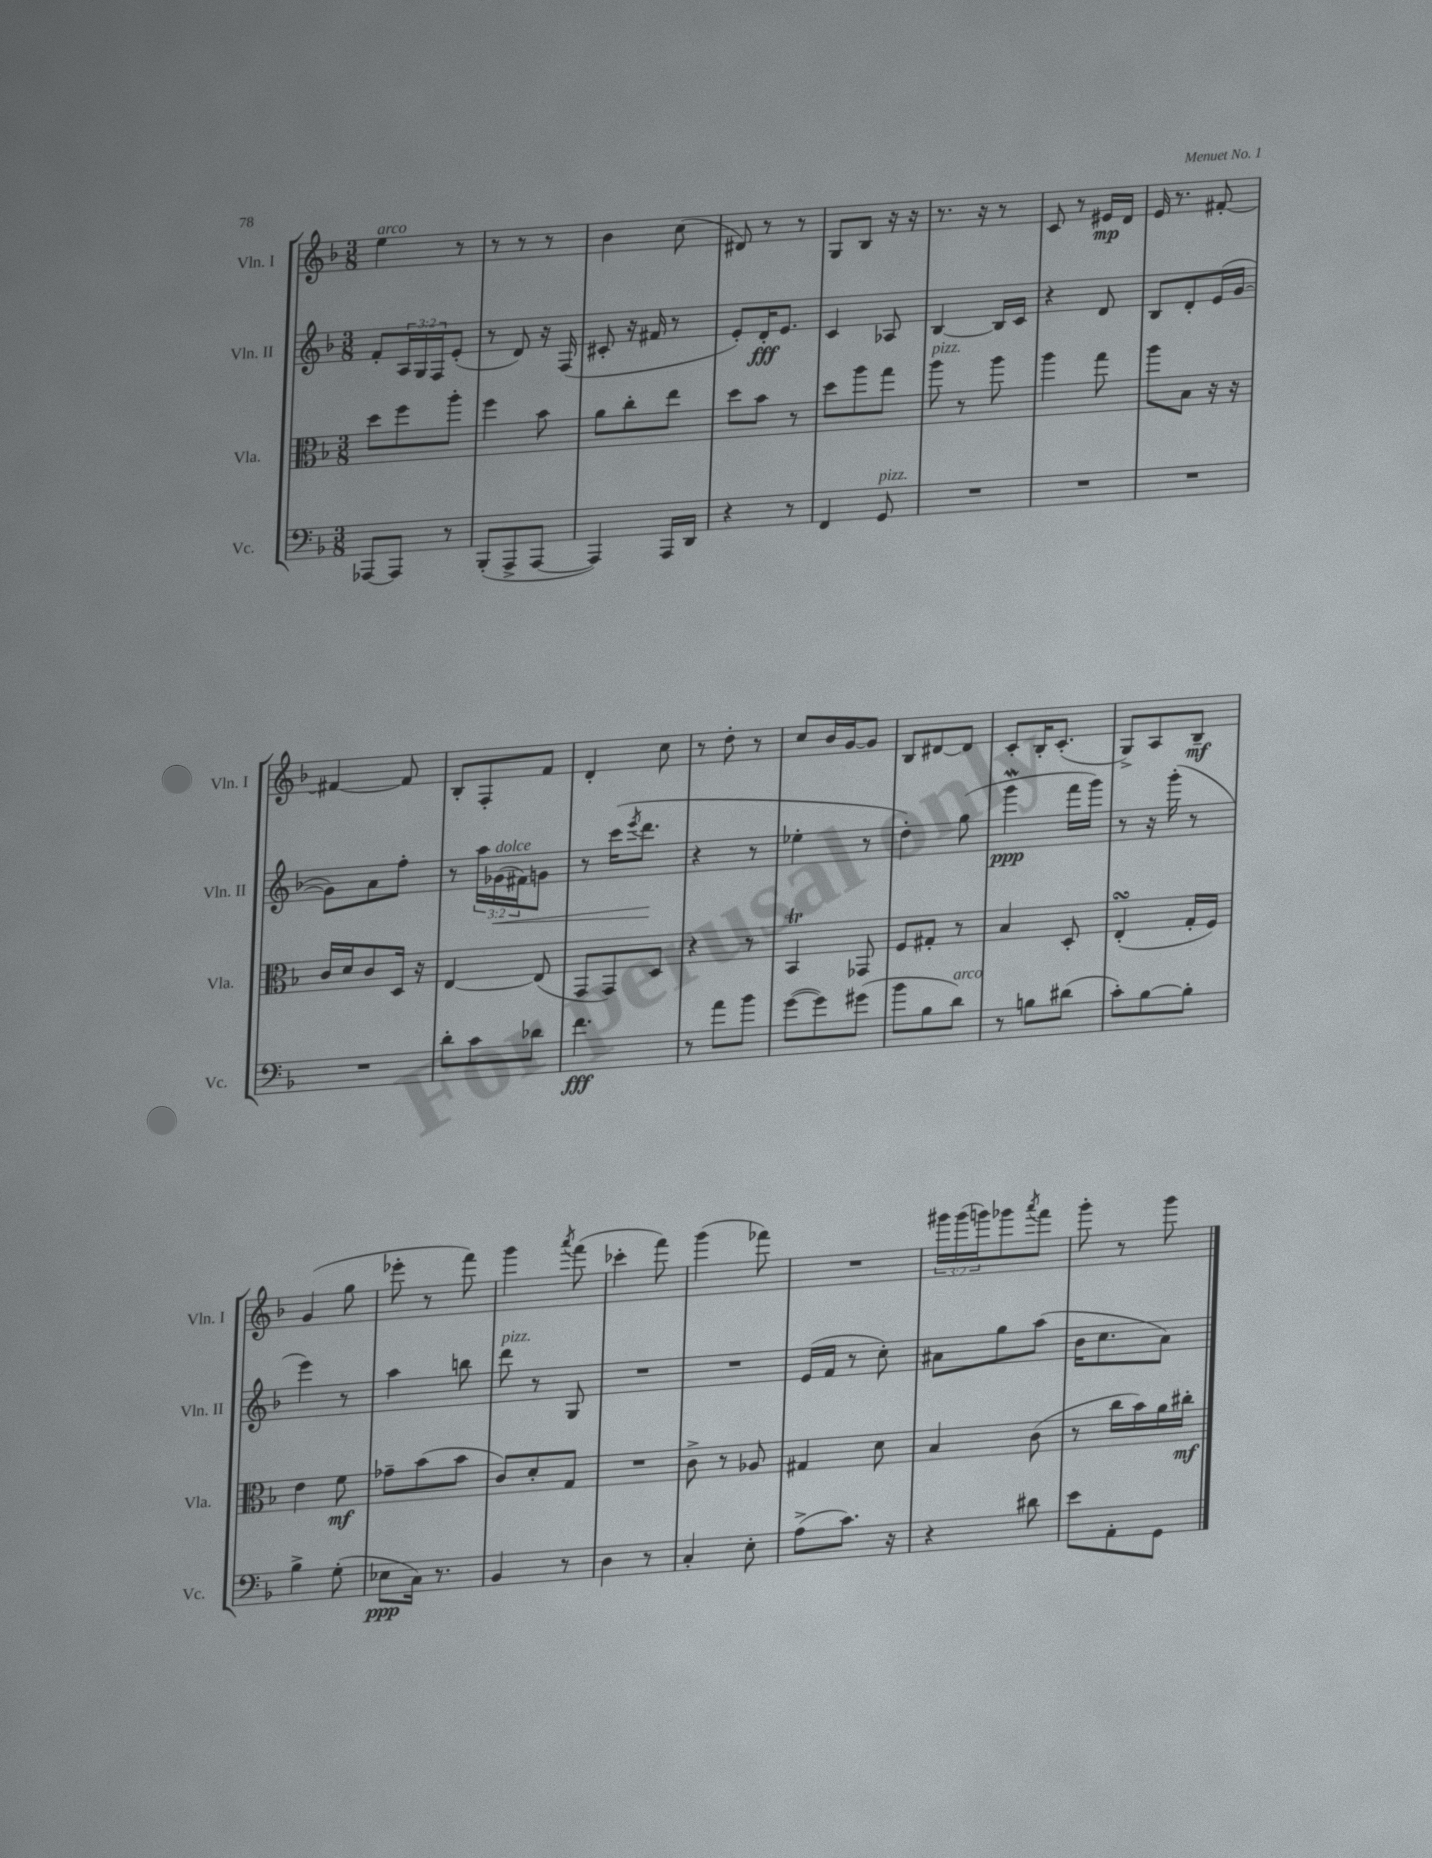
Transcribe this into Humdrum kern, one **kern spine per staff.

**kern	**kern	**kern	**kern
*staff4	*staff3	*staff2	*staff1
*clefF4	*clefC3	*clefG2	*clefG2
*k[b-]	*k[b-]	*k[b-]	*k[b-]
*M3/8	*M3/8	*M3/8	*M3/8
[8AAA-/L	8dd\L	8f'/L	4ee\
8AAA-/]J	8ff\	24A/L	.
.	.	24G/	.
.	.	24F/J	.
8r	8aa'\J	(8e'/J	8r
=	=	=	=
(8BBB-'/L	4ff\	8r	8r
8AAA^/	.	8d/)	8r
[8AAA/J	8b-\	16r	8r
.	.	(16F/	.
=	=	=	=
4AAA/])	8a\L	8c#'/	4b-\
.	8cc'\	16r	.
.	.	16f#/	.
16AAA/LL	8ee\J	8r	(8cc\
16DD/JJ	.	.	.
=	=	=	=
4r	8dd\L	8e'/L)	8d#/)
.	8b-\J	16d'/K	8r
.	.	8.e/J	.
8r	8r	.	8r
=	=	=	=
4FF/	8dd\L	4c/	8G/L
.	8aa\	.	8B-/J
8GG/	8gg\J	8A-/	16r
.	.	.	16r
=	=	=	=
4.r	8aa\	[4B-/	8.r
.	8r	.	.
.	.	.	16r
.	8aa\	16B-/]LL	8r
.	.	16c/JJ	.
=	=	=	=
4.r	4aa\	4r	8c/
.	.	.	8r
.	8gg\	8d/	16e#/LL
.	.	.	16d/JJ
=	=	=	=
4.r	8aa\L	8B-/L	16e/
.	.	.	8.r
.	8B-\J	8d'/	.
.	16r	(16e/L	[8f#'/
.	16r	[16g/JJ	.
=	=	=	=
4.r	16c/LL	8g\]L)	4f#/_
.	16d/J	.	.
.	8c/	8a\	.
.	16D/Jk	8ff'\J	8f#/]
.	16r	.	.
=	=	=	=
8d'\L	[4E/	8r	8B-'/L
8c\	.	24aa\LL	8F'/
.	.	(24g-\	.
.	.	24f#\J)	.
8d-\J	(8E/]	8g\J	8f/J
=	=	=	=
4.f\	8GG/L	8r	4d'/
.	8GG/)	(16ccc\LK	.
.	.	8qeee/	.
.	.	8.ddd\J	.
.	8D/J	.	8cc\
=	=	=	=
8r	4r	4r	8r
8a\L	.	.	8dd'\
8b-\J	8r	8r	8r
=	=	=	=
([8g\L	4BB-/	4ee-'\	8cc/L
8g\])	.	.	16b-/L
.	.	.	[16g/J
(8g#\J	8GG-/	8r	8g/]J
=	=	=	=
8b-\L	8F/L	4dd'\)	8B-/L
8B-\	8G#'/J	.	[8d#/
8d\J)	8r	(8gg\	8d#/]J
=	=	=	=
8r	4B-/	4ggg\	8c'/L
8B\L	.	.	16B-'/K
.	.	.	(8.c'/J
(8d#\J	8D'/	16fff\LL	.
.	.	16ggg\JJ)	.
=	=	=	=
8c'\L)	(4E'/	8r	8G^/L)
[8B-\	.	16r	8A/
.	.	(16ggg'\	.
8B-'\]J	16G'/LL	8r	8B-~/J
.	16F/JJ)	.	.
=	=	=	=
4B-^\	4e\	4eee\)	(4g/
(8G'\	8f\	8r	8gg\
=	=	=	=
8E-\L	8g-~\L	4aa\	8eee-'\
16C\Jk)	(8b-\	.	8r
8.r	.	.	.
.	8b-\J	8bb\	8fff\)
=	=	=	=
4BB-/	8c/L)	8ddd\	4ggg\
.	8d'/	8r	.
.	.	.	8qaaa/
8r	8G/J	8G/	(8fff\
=	=	=	=
4D\	4.r	4.r	4ccc-'\
8r	.	.	8fff\)
=	=	=	=
4C'/	8c^\	4.r	(4ggg\
.	8r	.	.
8E'\	8A-/	.	8fff-\)
=	=	=	=
(8A^\L	4G#/	(16e/LL	4.r
.	.	16f/JJ	.
8.c\J)	.	8r	.
.	8d\	8cc'\)	.
16r	.	.	.
=	=	=	=
4r	4B-/	8a#\L	24ggg#\LL
.	.	.	(24ggg#\
.	.	.	24ggg\J)
.	.	8gg\	8ggg-\
.	.	.	8qaaa/
8d#\	(8c\	(8aa\J	8fff\J
=	=	=	=
8e\L	8r	16b-\LK	8ggg'\
.	.	8.cc\	.
8AA'\	16cc\LL	.	8r
.	16b-\)	.	.
8GG\J	16a\	8a\J)	8ggg\
.	16cc#'\JJ	.	.
==	==	==	==
*-	*-	*-	*-
